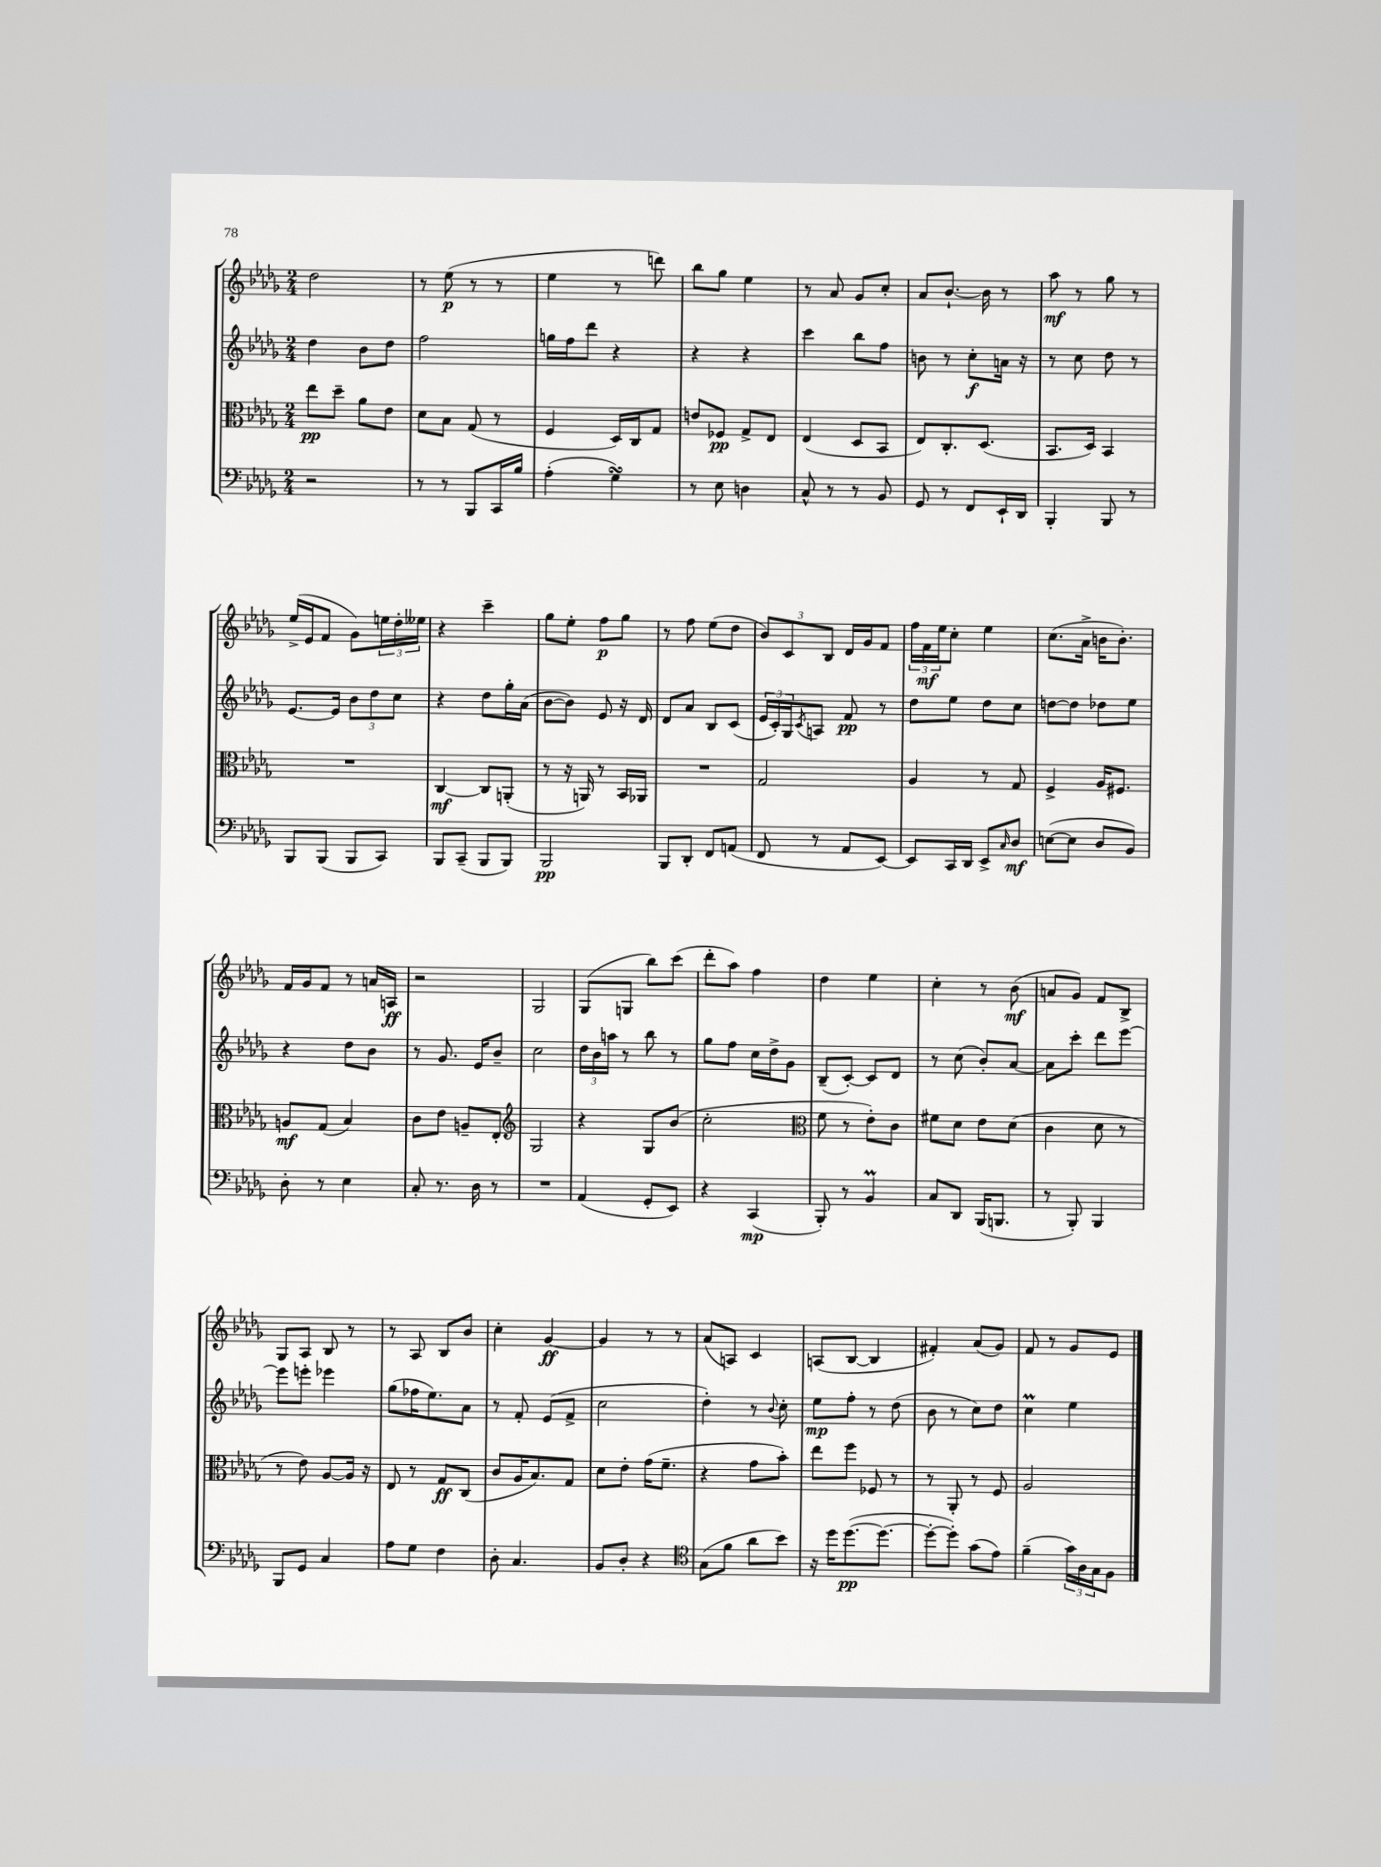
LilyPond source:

<<
\new StaffGroup <<
\new Staff = "s0" {
    \clef treble \key des \major \numericTimeSignature \time 2/4
    des''2 |
    r8 ees''8\p( r8 r8 |
    ees''4 r8 d'''8) |
    bes''8 ges''8 ees''4 |
    r8 aes'8 ges'8 c''8-. |
    aes'8 bes'8.~-! bes'16 r8 |
    aes''8\mf r8 ges''8 r8 |
    ees''16->( ees'16 f'8 ges'8) \tuplet 3/2 { e''16 des''16-. eeses''16 } |
    r4 c'''4-- |
    ges''8 ees''8-. f''8\p ges''8 |
    r8 f''8 ees''8( des''8 |
    \tuplet 3/2 { bes'8) c'8 bes8 } des'16 ges'16 f'8 |
    \tuplet 3/2 { f''16 f'16\mf ees''16 } c''8-. ees''4 |
    c''8.( aes'16-> b'16 b'8.-.) |
    f'16 ges'16 f'8 r8 a'16 a16\ff |
    r2 |
    ges2 |
    ges8( g8 bes''8) c'''8( |
    des'''8-. aes''8) f''4 |
    des''4 ees''4 |
    c''4-. r8 bes'8\mf( |
    a'8 ges'8) f'8 bes8-> |
    ges8 aes8 bes8 r8 |
    r8 aes8 bes8 bes'8 |
    c''4-. ges'4~\ff |
    ges'4 r8 r8 |
    aes'8( a8) c'4 |
    a8( bes8~ bes4 |
    fis'4-.) aes'8( ges'8) |
    f'8 r8 ges'8 ees'8 \bar "|." |
}
\new Staff = "s1" {
    \clef treble \key des \major \numericTimeSignature \time 2/4
    des''4 bes'8 des''8 |
    f''2 |
    g''16 f''16 des'''8 r4 |
    r4 r4 |
    c'''4 bes''8 f''8 |
    b'8 r8 c''8-.\f a'16 r16 |
    r8 c''8 des''8 r8 |
    ees'8.~ ees'16 \tuplet 3/2 { bes'8 des''8 c''8 } |
    r4 des''8 ges''16-. aes'16( |
    bes'8~ bes'8) ees'8 r16 des'16 |
    des'8 aes'8 bes8 c'8( |
    \tuplet 3/2 { ees'16 c'16-.) ges16 } \acciaccatura { c'8 } a8 f'8\pp r8 |
    des''8 ees''8 des''8 c''8 |
    d''8~ d''8 des''8 ees''8 |
    r4 des''8 bes'8 |
    r8 ges'8. ees'16 bes'8-- |
    c''2 |
    \tuplet 3/2 { des''16 bes'16 a''16 } r8 bes''8 r8 |
    ges''8 f''8 c''16 des''16-> ges'8 |
    bes8--( c'8~-.) c'8 des'8 |
    r8 c''8( bes'8-.) aes'8~ |
    aes'8 c'''8-. des'''8 ees'''8~ |
    ees'''8 e'''8-. ees'''4 |
    ges''8( fes''16 ees''8.) aes'8 |
    r8 f'8-. ees'8( f'8-> |
    c''2 |
    des''4-.) r8 \appoggiatura { bes'8 } c''8-. |
    ees''8\mp f''8-. r8 des''8( |
    bes'8 r8 c''8) des''8 |
    c''4\prall ees''4 \bar "|." |
}
\new Staff = "s2" {
    \clef alto \key des \major \numericTimeSignature \time 2/4
    ees''8\pp des''8-- aes'8 ees'8 |
    des'8 bes8 ges8( r8 |
    f4 des16) c16 ges8 |
    e'8 fes8\pp ges8-> ees8 |
    ees4( des8 bes,8 |
    ees8) c8.-. des8.( |
    bes,8. des16) bes,4 |
    R2 |
    c4~\mf c8 a,8-.( |
    r8 r16 a,16) r8 bes,16 aes,16 |
    R2 |
    ges2 |
    aes4 r8 ges8 |
    f4-> aes16 fis8. |
    a8\mf ges8( bes4) |
    c'8 ees'8 a8-- ees8-. |
    \clef treble ges2 |
    r4 ges8 bes'8( |
    c''2-. |
    \clef alto f'8 r8 ees'8-.) c'8 |
    fis'8 des'8 ees'8 des'8( |
    c'4 des'8 r8 |
    r8 ees'8) aes8~ aes16 r16 |
    ees8 r8 ges8\ff c8( |
    c'8 aes16 bes8.) ges8 |
    des'8 ees'8-. ges'16( f'8.-- |
    r4 ges'8 bes'8-.) |
    ees''8 f''8 fes8 r8 |
    r8 aes,8-. r8 f8 |
    aes2 \bar "|." |
}
\new Staff = "s3" {
    \clef bass \key des \major \numericTimeSignature \time 2/4
    r2 |
    r8 r8 bes,,8 c,16 bes16 |
    aes4-.( ges4\turn) |
    r8 ees8 d4 |
    c8-^ r8 r8 bes,8 |
    ges,8 r8 f,8 ees,16-! des,16 |
    bes,,4-. bes,,8 r8 |
    bes,,8 bes,,8( bes,,8 c,8) |
    bes,,8 c,8--( bes,,8 bes,,8) |
    bes,,2\pp |
    bes,,8 des,8-. f,8 a,8( |
    f,8 r8 aes,8 ees,8~) |
    ees,8 c,16 des,16 ees,8-> \grace { c16 } des8\mf |
    e8~( e8 des8 bes,8) |
    des8-. r8 ees4 |
    c8-. r8. des16 r8 |
    R2 |
    aes,4( ges,8-. ees,8) |
    r4 c,4\mp( |
    bes,,8-.) r8 bes,4\prall |
    c8 des,8 bes,,16( b,,8. |
    r8 bes,,8-.) bes,,4 |
    bes,,8 ges,8 c4 |
    aes8 ges8 f4 |
    des8-. c4. |
    bes,8 des8-. r4 |
    \clef tenor ges8( f'8 aes'8 bes'8) |
    r16 des''16 des''8.~\pp( des''8.~ |
    des''8~-. des''8-.) ges'8( ees'8) |
    f'4--( \tuplet 3/2 { ges'16) aes16 ges16 } f8 \bar "|." |
}
>>
>>
\layout { \context { \Score \remove "Bar_number_engraver" } }
